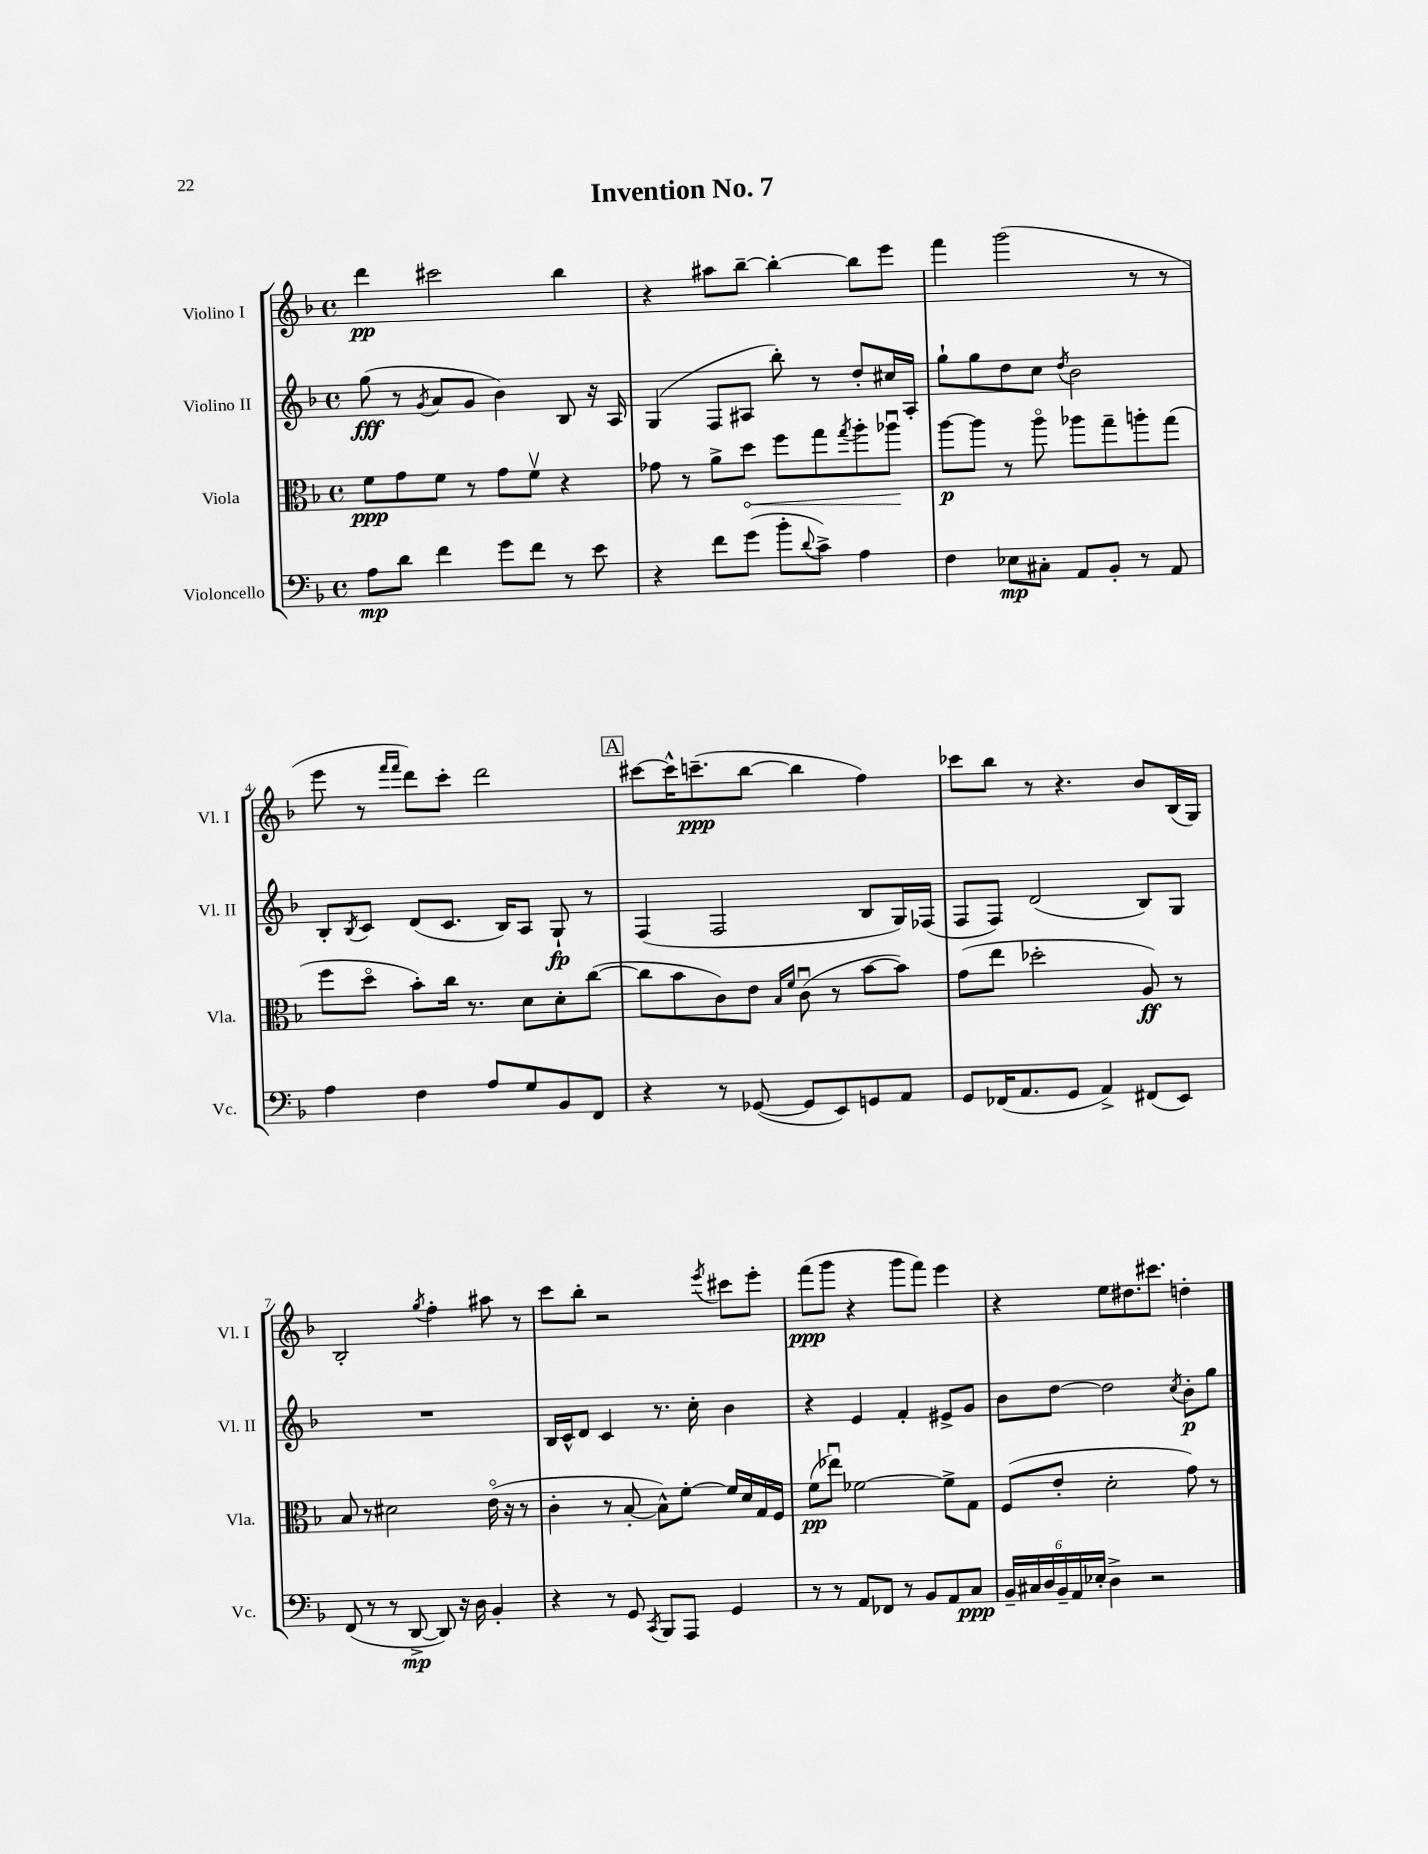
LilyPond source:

\header { title = "Invention No. 7" }
<<
\new StaffGroup <<
\new Staff = "s0" \with { instrumentName = "Violino I" shortInstrumentName = "Vl. I" } {
    \clef treble \key f \major \defaultTimeSignature \time 4/4
    d'''4\pp cis'''2 bes''4 |
    r4 ais''8 bes''8~-- bes''4~-. bes''8 e'''8 |
    f'''4 g'''2( r8 r8 |
    e'''8 r8 \grace { f'''16 f'''16 } d'''8) c'''8-. d'''2 |
    \mark \markup { \box "A" } cis'''8~ cis'''16-^ c'''8.--\ppp( bes''8~ bes''4 f''4) |
    ces'''8 bes''8 r8 r4. bes'8 bes16( g16) |
    bes2-. \acciaccatura { g''8 } f''4-. ais''8 r8 |
    c'''8 bes''8-. r2 \acciaccatura { e'''8 } cis'''8 e'''8-. |
    f'''8\ppp( g'''8 r4 g'''8 f'''8) e'''4 |
    r4 e''8 dis''8. cis'''8. d''4-. \bar "|." |
}
\new Staff = "s1" \with { instrumentName = "Violino II" shortInstrumentName = "Vl. II" } {
    \clef treble \key f \major \defaultTimeSignature \time 4/4
    g''8\fff( r8 \acciaccatura { g'8 } a'8 g'8 bes'4) bes8 r16 a16 |
    g4( f8 ais8 bes''8-.) r8 d''8-. cis''16 ais16-. |
    g''8-! g''8 d''8 c''8 \acciaccatura { d''8 } bes'2 |
    bes8-. \acciaccatura { bes8 } c'8 d'8( c'8. bes16) a8 g8-!\fp r8 |
    \mark \markup { \box "A" } f4( f2 bes8 g16) fes16( |
    f8 f8) d'2( bes8) g8 |
    R1 |
    bes16 c'16-^ d'8 c'4 r8. c''16-. bes'4 |
    r4 e'4 f'4-. eis'8-> g'8 |
    bes'8 d''8~ d''2 \acciaccatura { c''8 } bes'8-.\p g''8 \bar "|." |
}
\new Staff = "s2" \with { instrumentName = "Viola" shortInstrumentName = "Vla." } {
    \clef alto \key f \major \defaultTimeSignature \time 4/4
    f'8\ppp g'8 f'8 r8 g'8 f'8\upbow r4 |
    ges'8 r8 a'8-> \once \override Hairpin.circled-tip = ##t d''8\< f''8 g''8 \acciaccatura { g''8 } a''8-. aes''8\downbow\! |
    a''8~\p a''8 r8 a''8\flageolet aes''8 g''8-- a''8-. g''8( |
    f''8 d''8\flageolet bes'8-.) c''16 r8. d'8 d'8-. c''8~( |
    \mark \markup { \box "A" } c''8 bes'8 c'8) e'8 \grace { bes16 f'16 } c'8\downbow( r8 bes'8~ bes'8) |
    g'8( e''8 des''2-. a8\ff) r8 |
    bes8 r8 dis'2 e'16\flageolet( r16 r8 |
    c'4-. r8 bes8~-. bes8-^) f'8~-. f'16 d'16 g16 f16 |
    f'8\pp( ees''8\downbow) fes'2~ fes'8-> g8 |
    f8( e'8-. d'2-. g'8) r8 \bar "|." |
}
\new Staff = "s3" \with { instrumentName = "Violoncello" shortInstrumentName = "Vc." } {
    \clef bass \key f \major \defaultTimeSignature \time 4/4
    a8\mp d'8 f'4 g'8 f'8 r8 e'8 |
    r4 f'8 g'8( bes'8-. \appoggiatura { d'8 } c'8->) a4 |
    f4 ees8\mp cis8-. a,8 bes,8-. r8 a,8 |
    a4 f4 a8 g8 bes,8 f,8 |
    \mark \markup { \box "A" } r4 r8 ges,8~( ges,8 e,8) g,8 a,8 |
    g,8 fes,16( a,8. g,8 a,4->) fis,8( e,8) |
    f,8( r8 r8 d,8~->\mp d,8) r16 d16 bes,4-. |
    r4 r8 g,8 \acciaccatura { c,8 } bes,,8 a,,8 g,4 |
    r8 r8 a,8 fes,8 r8 bes,8 a,8 c8\ppp |
    \tuplet 6/4 { bes,16-- cis16 d16 bes,16-- a,16 ees16-. } d4-> r2 \bar "|." |
}
>>
>>
